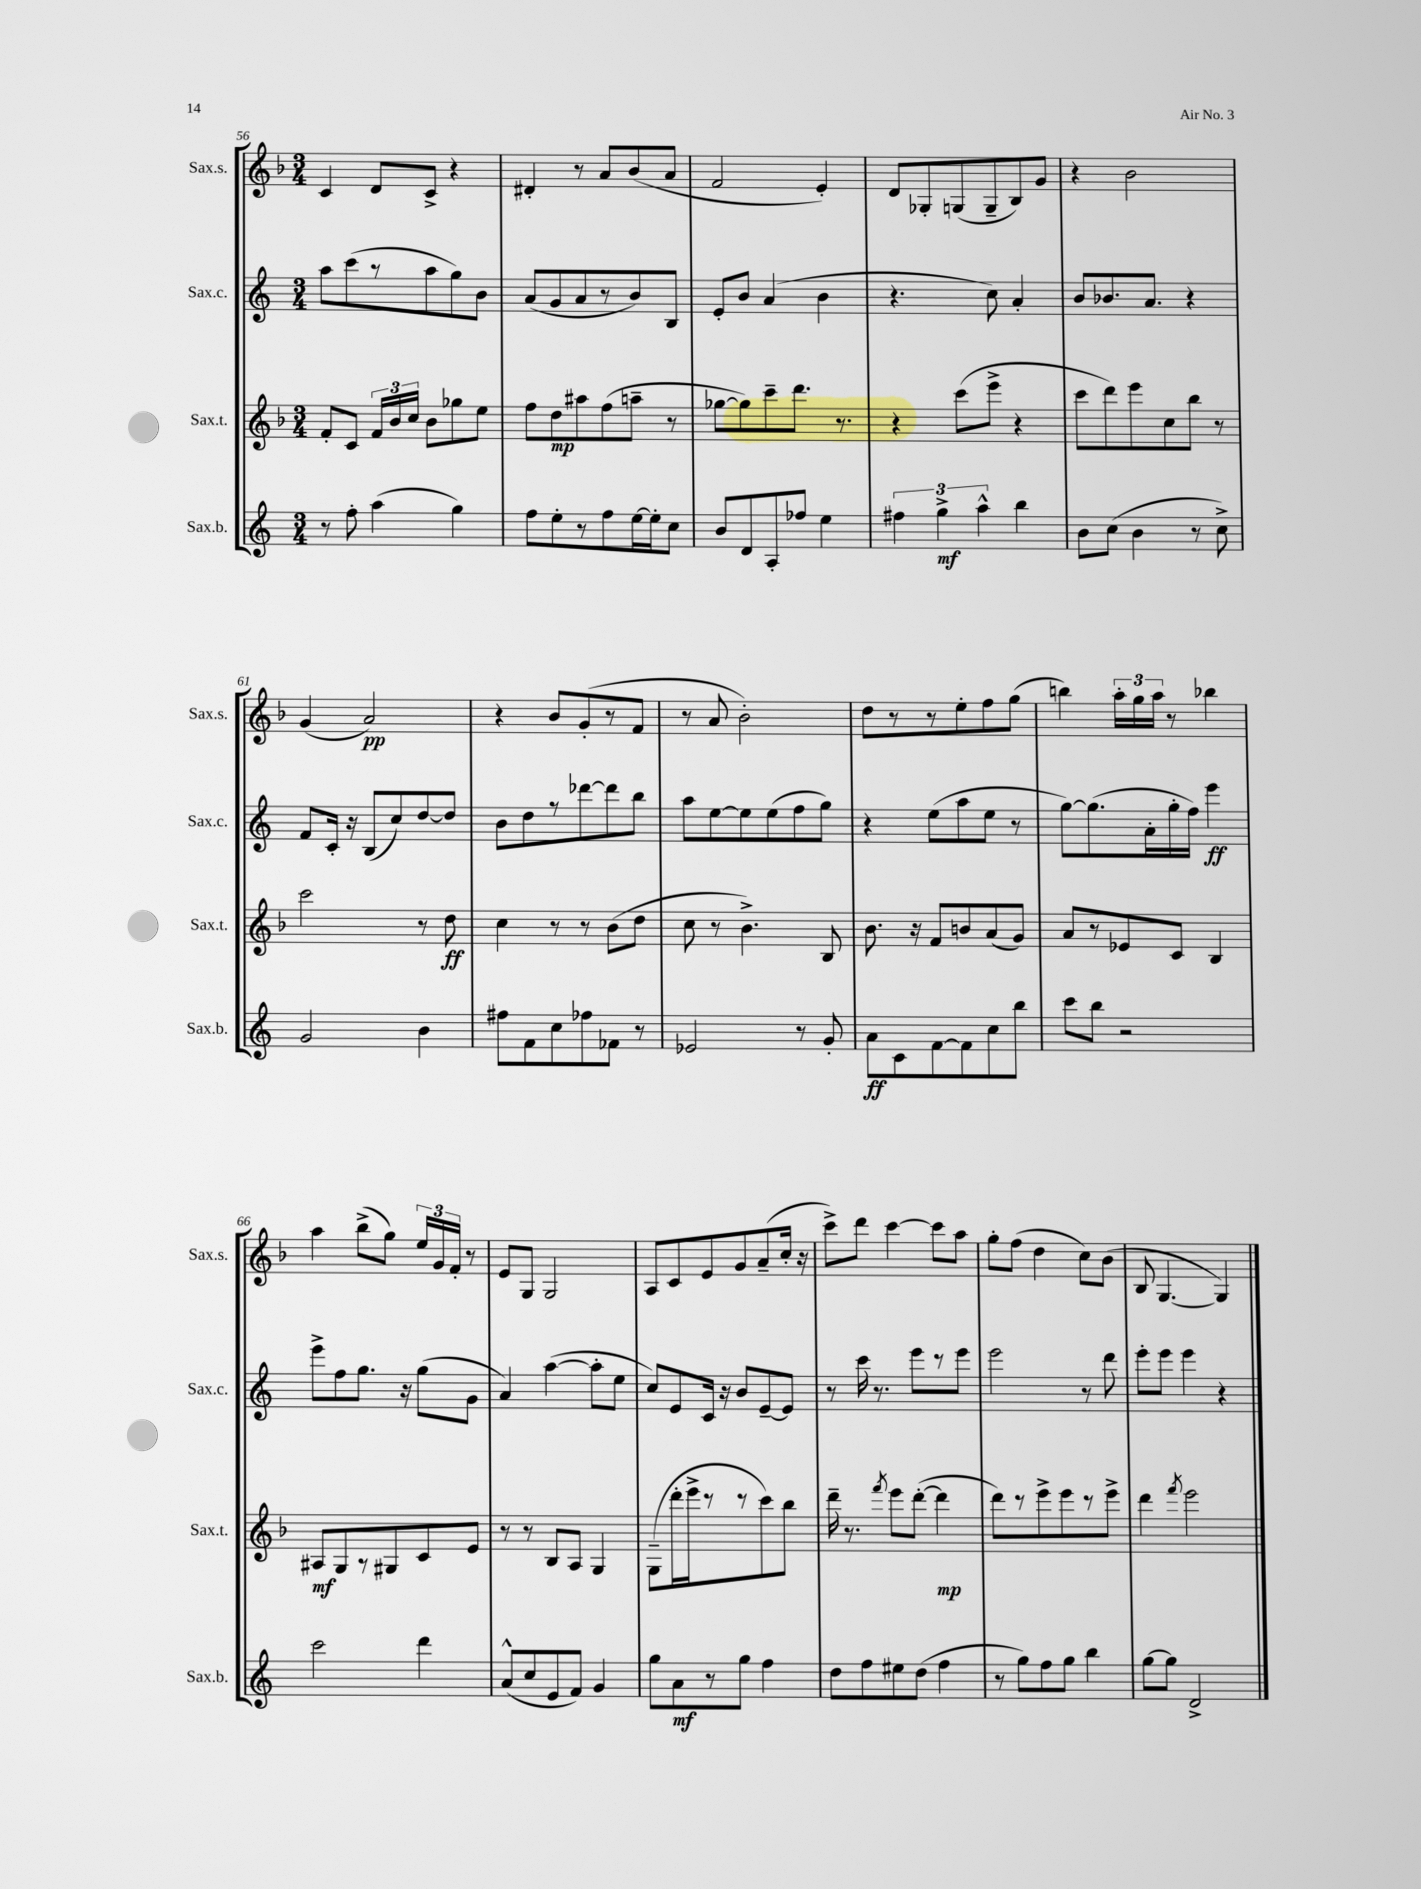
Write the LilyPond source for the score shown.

<<
\new StaffGroup <<
\new Staff = "s0" \with { instrumentName = "Sax.s." shortInstrumentName = "Sax.s." } {
    \clef treble \key f \major \numericTimeSignature \time 3/4
    \autoBeamOff c'4 d'8[ c'8]-> r4 |
    dis'4-. r8 a'8[ bes'8( a'8] |
    f'2 e'4-.) |
    d'8[ ges8-. g8( g8-- bes8) g'8] |
    r4 bes'2 |
    g'4( a'2\pp) |
    r4 bes'8[ g'8-.( r8 f'8] |
    r8 a'8 bes'2-.) |
    d''8[ r8 r8 e''8-. f''8 g''8]( |
    b''4) \tuplet 3/2 { a''16[-. g''16 a''16] } r8 bes''4 |
    a''4 bes''8[->( g''8]) \tuplet 3/2 { e''16[ g'16 f'16]-. } r8 |
    e'8[ g8] g2 |
    a8[ c'8 e'8 g'8 a'8--( c''16]-. r16 |
    c'''8[->) d'''8] c'''4~ c'''8[ a''8] |
    g''8[-. f''8]( d''4 c''8[) bes'8]( |
    bes8 g4.~ g4) \bar "|." |
}
\new Staff = "s1" \with { instrumentName = "Sax.c." shortInstrumentName = "Sax.c." } {
    \clef treble \key c \major \numericTimeSignature \time 3/4
    \autoBeamOff a''8[ c'''8( r8 a''8 g''8) b'8] |
    a'8[( g'8 a'8 r8 b'8) b8] |
    e'8[-. b'8] a'4( b'4 |
    r4. c''8) a'4-. |
    b'8[ bes'8. a'8.] r4 |
    f'8[ c'16]-. r16 b8[( c''8) d''8~ d''8] |
    b'8[ d''8 r8 des'''8~ des'''8 b''8] |
    a''8[ e''8~ e''8 e''8( f''8 g''8]) |
    r4 e''8[( a''8 e''8] r8 |
    g''8[~) g''8.( a'16-. g''16-. f''16]) e'''4\ff |
    e'''8[-> f''8 g''8.] r16 g''8[( g'8] |
    a'4) a''4~( a''8[-. e''8] |
    c''8[) e'8 c'16] r16 b'8[ e'8~-- e'8] |
    r8 c'''16 r8. e'''8[ r8 e'''8] |
    e'''2 r8 d'''8 |
    e'''8[-. e'''8] e'''4 r4 \bar "|." |
}
\new Staff = "s2" \with { instrumentName = "Sax.t." shortInstrumentName = "Sax.t." } {
    \clef treble \key f \major \numericTimeSignature \time 3/4
    \autoBeamOff f'8[-. c'8] \tuplet 3/2 { f'16[ bes'16 c''16] } bes'8[ ges''8 e''8] |
    f''8[ d''8\mp ais''8 f''8( a''8]-- r8 |
    ges''8[~ ges''8) c'''8-- d'''8.] r8. |
    r4 c'''8[( e'''8]-> r4 |
    c'''8[ d'''8) e'''8 c''8 bes''8] r8 |
    c'''2 r8 d''8\ff |
    c''4 r8 r8 bes'8[( d''8] |
    c''8 r8 bes'4.->) bes8 |
    bes'8. r16 f'8[ b'8 a'8( g'8]) |
    a'8[ r8 ees'8 c'8] bes4 |
    ais8[\mf g8 r8 gis8 c'8 e'8] |
    r8 r8 bes8[ a8] g4 |
    g8[--( d'''16-. e'''16-> r8 r8 c'''8) bes''8] |
    d'''16-- r8. \acciaccatura { f'''8 } e'''8[ d'''8]~-.( d'''4\mp |
    d'''8[) r8 e'''8-> e'''8 r8 e'''8]-> |
    d'''4 \acciaccatura { f'''8 } e'''2 \bar "|." |
}
\new Staff = "s3" \with { instrumentName = "Sax.b." shortInstrumentName = "Sax.b." } {
    \clef treble \key c \major \numericTimeSignature \time 3/4
    \autoBeamOff r8 f''8-. a''4( g''4) |
    f''8[ e''8-. r8 f''8 e''16~ e''16-. c''8] |
    b'8[ d'8 a8-. fes''8] e''4 |
    \tuplet 3/2 { fis''4 g''4->\mf a''4-^ } b''4 |
    b'8[ c''8]( b'4 r8 c''8->) |
    g'2 b'4 |
    fis''8[ f'8 c''8 fes''8 fes'8] r8 |
    ees'2 r8 g'8-. |
    a'8[\ff c'8 f'8~ f'8 c''8 b''8] |
    c'''8[ b''8] r2 |
    c'''2 d'''4 |
    a'8[-^( c''8 e'8 f'8]) g'4 |
    g''8[ a'8\mf r8 g''8] f''4 |
    d''8[ f''8 eis''8 d''8]( f''4 |
    r8 g''8[) f''8 g''8] b''4 |
    g''8[~ g''8] d'2-> \bar "|." |
}
>>
>>
\layout { \context { \Score currentBarNumber = #56 } }
